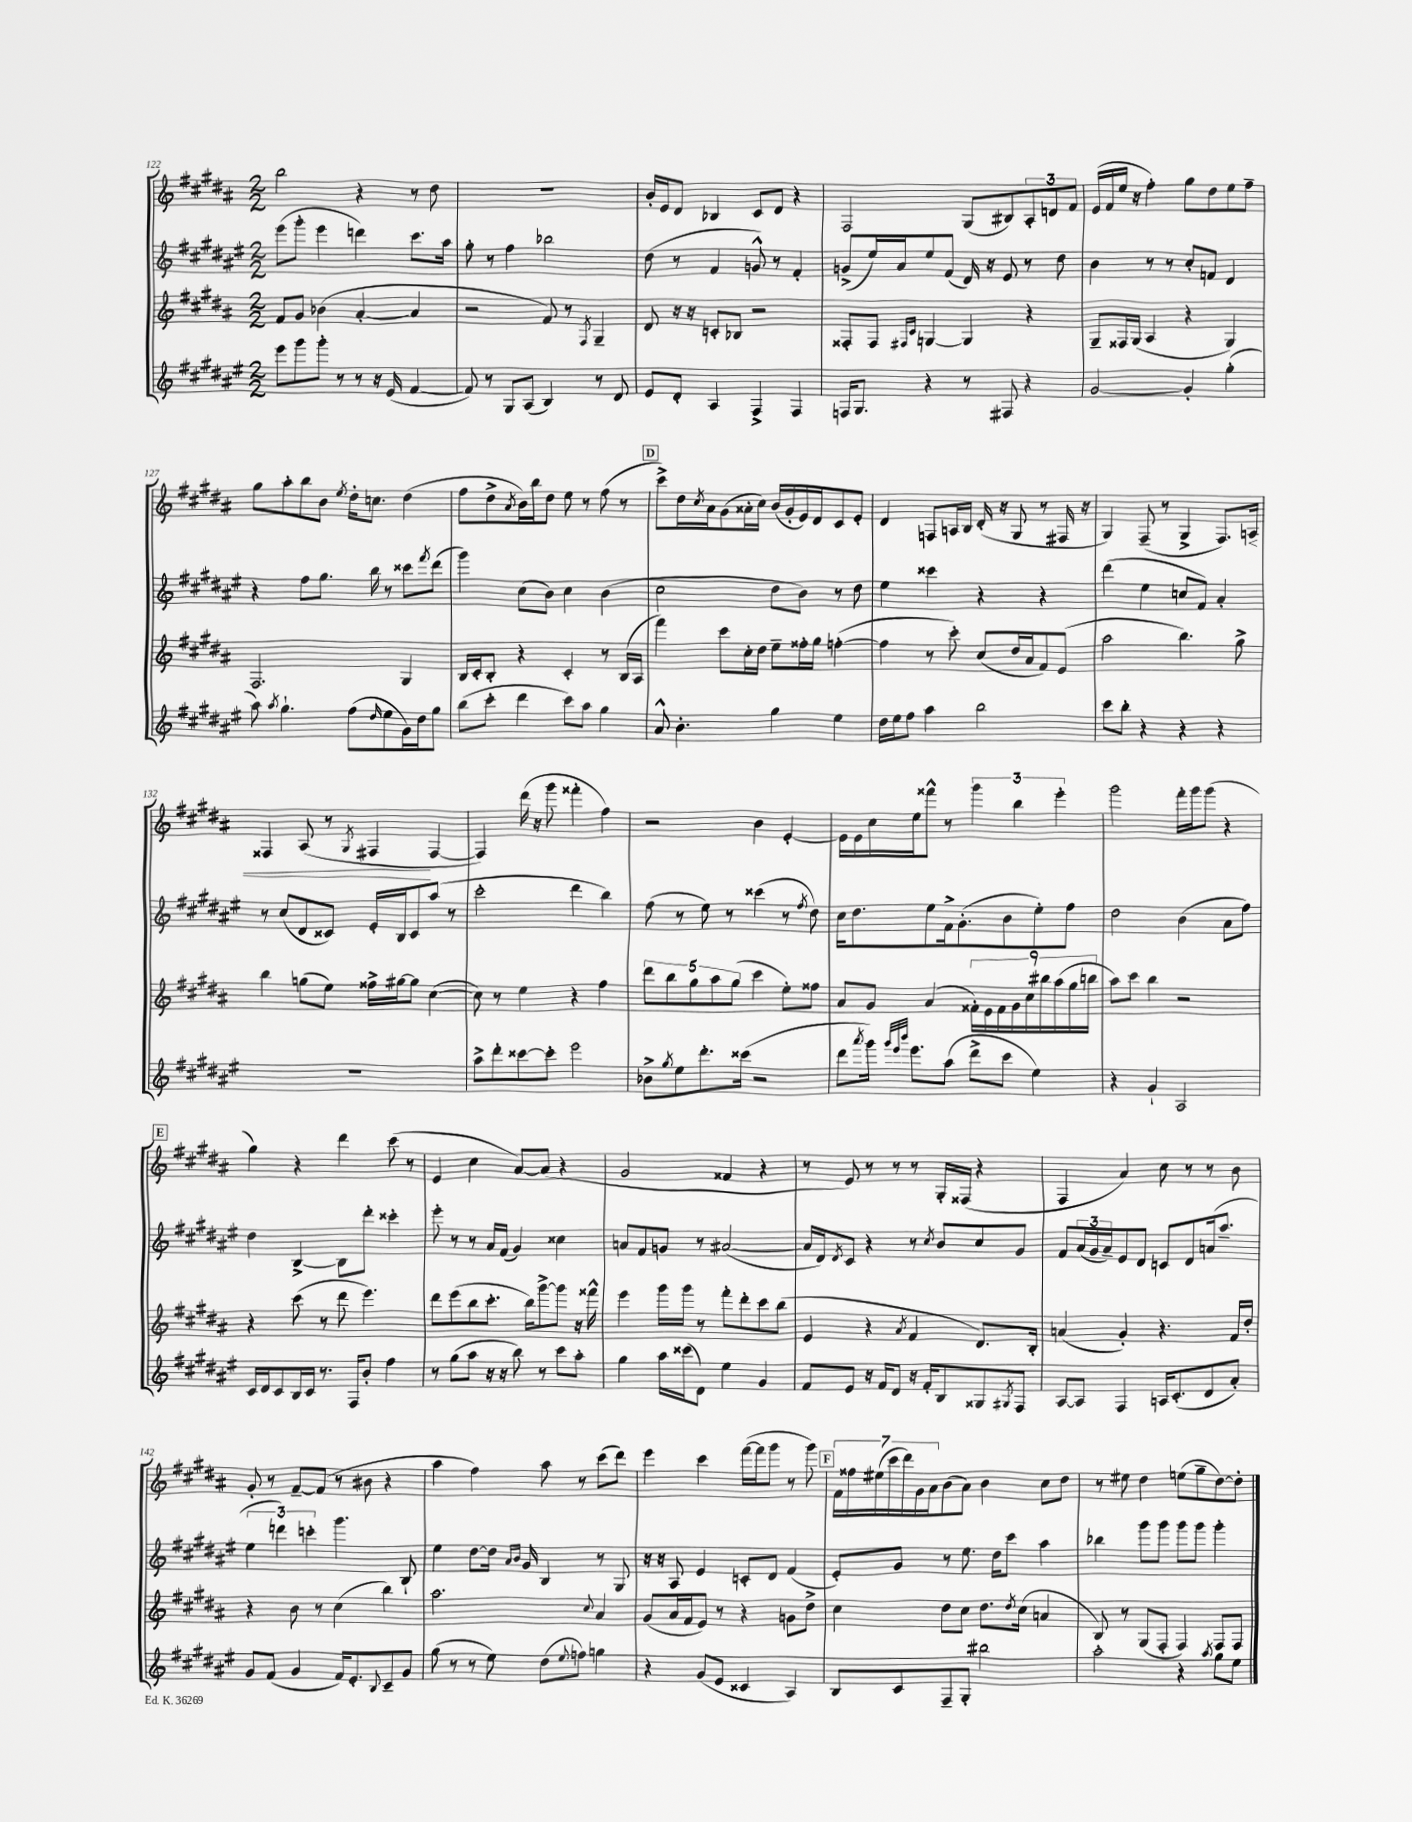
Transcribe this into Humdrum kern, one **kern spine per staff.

**kern	**kern	**kern	**kern
*staff4	*staff3	*staff2	*staff1
*clefG2	*clefG2	*clefG2	*clefG2
*k[f#c#g#d#a#e#]	*k[f#c#g#d#a#]	*k[f#c#g#d#a#e#]	*k[f#c#g#d#a#]
*M2/2	*M2/2	*M2/2	*M2/2
8eee#	8f#	(8eee#	2bb
8ggg#	8g#	8ggg#'	.
8ggg#'	(4b-	4eee#	.
8r	.	.	.
8r	[4a#'	4ddd)	4r
16r	.	.	.
(16e#	.	.	.
[4f#	4a#]	8.ccc#	8r
.	.	.	8dd#
.	.	16aa#	.
=	=	=	=
8f#])	2r	8gg#'	1r
8r	.	8r	.
8G#	.	4ff#	.
(8A#	.	.	.
4B)	8f#)	2bb-	.
.	8r	.	.
.	8qF#	.	.
8r	4G#~	.	.
8d#	.	.	.
=	=	=	=
8e#	8d#	(8dd#	16b'
.	.	.	16e
8d#'	16r	8r	8d#
.	16r	.	.
4A#	8c'	4f#	4B-
.	8B-	.	.
4F#^	2r	8g^^)	8c#
.	.	8r	8d#
4F#	.	4f#'	4r
=	=	=	=
16F	8F##'	(8g^	2F#
8.G#	.	.	.
.	8F##	16ee#)	.
.	.	16a#	.
.	16qqF#	.	.
.	16qqc#	.	.
4r	[4G	8ee#	.
.	.	(8f#	.
8r	4G]	16d#)	(8G#
.	.	16r	.
8F#	.	8e#	8B#)
4r	4r	8r	12A#'
.	.	.	12d
.	.	8dd#	.
.	.	.	12f#
=	=	=	=
[2g#	8G#~	4b	(16e
.	.	.	16f#
.	16F##	.	16ee
.	(16G#	.	16r
.	4A#	8r	4ff#')
.	.	8r	.
4g#']	4r	8cc#'	8gg#
.	.	8f	8dd#
(4gg#'	4G#)	4d#	8ee
.	.	.	8ff#~
=	=	=	=
8aa#)	2.F#	4r	8gg#
8qaa#	.	.	.
4.gg#`	.	.	8aa#'
.	.	8ff#	8bb
.	.	8.gg#	8b
.	.	.	8qee
(8ff#	.	.	16dd#'
.	.	16bb	8.cc
16qqdd#	.	.	.
8ee#	.	8r	.
16g#)	4G#	8ccc##	(4dd#
16dd#	.	.	.
.	.	8qfff#	.
8gg#	.	(8ddd#	.
=	=	=	=
(8bb	16B	4ggg#)	8ff#
.	16c#'	.	.
8ccc#'	8B'	.	8dd#^
.	.	.	8qa#
4ddd#	4r	(8cc#	16b)
.	.	.	16bb
.	.	8b)	8dd#
8ccc#)	4c#'	4cc#	8ee
8aa#	.	.	8r
4gg#	8r	(4b	(8ff#
.	(16B	.	8r
.	16A#	.	.
=	=	=	=
8a#^^	4fff#)	2cc#	8ccc#^)
4.b'	.	.	16dd#
.	.	.	8qcc#
.	.	.	16a#
.	8ccc#	.	(8g#
.	16cc#'	.	16a##'
.	16dd#	.	16cc#)
4gg#	8ee~	8dd#	(16b
.	.	.	16g#'
.	16ff##'	8b)	16e)
.	16gg#	.	16d#
4ee#	([4ff'	8r	8c#
.	.	8dd#	8e'
=	=	=	=
16dd#	4ff]	4ee#	4d#
16ee#	.	.	.
8ff#	.	.	.
4aa#	8r	4ccc##	8F
.	8ccc#')	.	16A
.	.	.	16B
2bb	(8cc#	4r	(16d#'
.	.	.	16r
.	16dd#	.	8G#
.	16a#	.	.
.	8f#)	4r	8r
.	(8e	.	16F#
.	.	.	16r
=	=	=	=
8ccc#	2aa#	(4ddd#	4G#)
8bb'	.	.	.
4r	.	4ee#	(8F#~
.	.	.	8r
4r	4.bb)	8cc	4G#^
.	.	8f#)	.
4r	.	4a#'	8.F#)
.	8gg#^	.	.
.	.	.	16A
=	=	=	=
1r	4bb	8r	4F##
.	.	(8cc#	.
.	(8gg	8d#	(8A#
.	8ee)	8c##)	8r
.	.	.	8qG#
.	16ff##^	16e#'	4F#
.	[16gg#	16B	.
.	8gg#]	8c##	.
.	([4cc#	(8aa#	[4F#
.	.	8r	.
=	=	=	=
8aa#^	8cc#])	2ccc#'	4F#])
8ddd#'	8r	.	.
[8ccc##	4ee	.	(16ddd#
.	.	.	16r
8ccc##']	.	.	8ggg#
2eee#	4r	4ddd#	4fff##'
.	4ff#	4bb)	4ff#)
=	=	=	=
8b-^	10ddd#	(8ff#	2r
.	10bb	.	.
8qgg#	.	.	.
8ee#	.	8r	.
.	10gg#	.	.
8.ddd#'	.	8ee#)	.
.	10aa#	.	.
.	.	8r	.
.	(10gg#	.	.
(16ccc##	.	.	.
2r	4ccc#	(4ccc##	4b
.	8ee')	8r	[4e'
.	.	8qff#	.
.	8ff##	8dd#)	.
=	=	=	=
8ddd#	8a#	16cc#	16e]
.	.	8.dd#	16e
8qaaa#	.	.	.
16ggg#)	8g#	.	16cc#
32qqggg#	.	.	.
32qqeee#	.	.	.
32qqbbb	.	.	.
8.eee#	.	.	16ee
.	(4a#	8ee#	8fff##^^
(8aa#	.	16f#^	8r
.	.	(8.g#'	.
8ddd#^	18f##')	.	6ggg#
.	18e	.	.
.	18f##	.	.
8ccc#	.	8b	.
.	18g#	.	6bb
.	18cc#	.	.
4ee#)	.	8ee#')	.
.	18bb#	.	.
.	(18aa#	.	6eee'
.	.	8ff#	.
.	18gg#	.	.
.	18bb	.	.
=	=	=	=
4r	8aa#)	2dd#	2ggg#
.	8ccc#	.	.
4g#`	4bb	.	.
2A#	2r	(4b	16fff#'
.	.	.	16ggg#
.	.	.	(8ggg#
.	.	8a#	4r
.	.	8ff#)	.
=	=	=	=
16c#	4r	4dd#	4gg#)
16d#	.	.	.
8c#	.	.	.
16B	(8ccc#	[4B^	4r
16c#	.	.	.
8.r	8r	.	.
.	8ddd#	8B]	4ddd#
16F#	.	.	.
8b'	4.eee)	8ddd#'	.
4ff#	.	4ccc##'	(8ccc#
.	.	.	8r
=	=	=	=
8r	8ddd#	8eee#'	4e
(8gg#	(8eee	8r	.
8aa#	8bb	8r	4cc#
16r	8.ccc#'	16a#	.
16r	.	(16f#	.
8bb)	.	4g#)	[8a#)
.	16bb)	.	.
8r	[8ggg#^	.	(8a#]
8ccc#	8ggg#]	4cc##	4r
8aa#'	16r	.	.
.	16fff##^^	.	.
=	=	=	=
4gg#	4eee	8a	2g#
.	.	8f#	.
16aa#	16ggg#	8g	.
(16ccc##	16ggg#	.	.
8d#)	8r	8r	.
4ee#	8fff#'	([2a#	4f##
.	8ddd#'	.	.
4g#	8ccc#	.	4r
.	(8bb	.	.
=	=	=	=
8f#	4e	16a#]	8r
.	.	16d#)	.
.	.	8qd#	.
8e#	.	8c#	8e)
16r	4r	4r	8r
16f#	.	.	.
8d#	.	.	8r
.	8qa#	.	.
16r	4f#	8r	8r
16f#'	.	.	.
.	.	8qcc#	.
8B	.	8b	16G#'
.	.	.	(16F##
8G##	8.d#)	8cc#	4r
8qG#	.	.	.
8F#	.	8g#	.
.	16B'	.	.
=	=	=	=
[8A#	(4a	8f#	4F#
8A#]	.	(24a#	.
.	.	24g#	.
.	.	24a#~)	.
4F#	4g#')	8e#	4a#)
.	.	8d#	.
16A	4.r	8c	8cc#
(8.c#'	.	.	.
.	.	8d#	8r
8d#	.	(16a	8r
.	.	8.aa#~	.
8a#')	16f#	.	8b
.	16dd#'	.	.
=	=	=	=
8g#	4r	6ee#	8g#'
(8f#	.	.	8r
.	.	6ddd)	.
4g#	8b	.	[8f#~
.	.	6ccc'	.
.	8r	.	(8f#]
16f#)	(4cc#	4.ggg#	8r
8.e#'	.	.	.
.	.	.	8b#
8qqB	.	.	.
8c#~	4bb)	.	4r
8g#	.	8B`	.
=	=	=	=
(8gg#	2.aa#	4ee#	4aa#
8r	.	.	.
8r	.	[8dd#	4ff#)
8ee#)	.	16dd#]	.
.	.	16qqa#	.
.	.	16qqb	.
.	.	16g#	.
(8dd#	.	4B	8aa#
8qqee#	.	.	.
8ff)	.	.	8r
.	8qqcc#	.	.
4gg	4a#	8r	(8ccc#
.	.	8G#	8ddd#)
=	=	=	=
4r	(8g#	16r	4eee
.	.	16r	.
.	16a#	8A#	.
.	16f#	.	.
(8g#	8e)	4e#	4ccc#
8e#	8r	.	.
4c##	4r	8c'	([16fff#
.	.	.	16fff#]
.	.	8d#	8ggg#
4A#)	8g	(4f#	8r
.	8dd#^	.	8ggg#)
=	=	=	=
8B	4cc#	8e#')	28f#
.	.	.	28ff##
.	.	.	(28ee#
.	.	.	28ccc#
8c#	.	8g#	.
.	.	.	28ddd#)
.	.	.	28g#
.	.	.	28a#
8F#~	8dd#	8r	(8b
8G#'	8cc#	8.ee#	8a#)
2bb#	8.dd#	.	4b
.	.	16dd#	.
.	.	8ccc#	.
.	8qdd#	.	.
.	(16cc#	.	.
.	4a	4aa#	8cc#
.	.	.	8dd#
=	=	=	=
2aa#'	8B)	4bb-	8r
.	8r	.	8ee#
.	(8G#	8ggg#	4dd#
.	8F#'	8ggg#	.
4r	4F#)	8ggg#	(8ee
.	.	8ggg#	8gg#~
8qaa#	.	.	.
8gg#	8F#	4ggg#'	[8dd#)
8ee#	8F#	.	8dd#']
==	==	==	==
*-	*-	*-	*-
